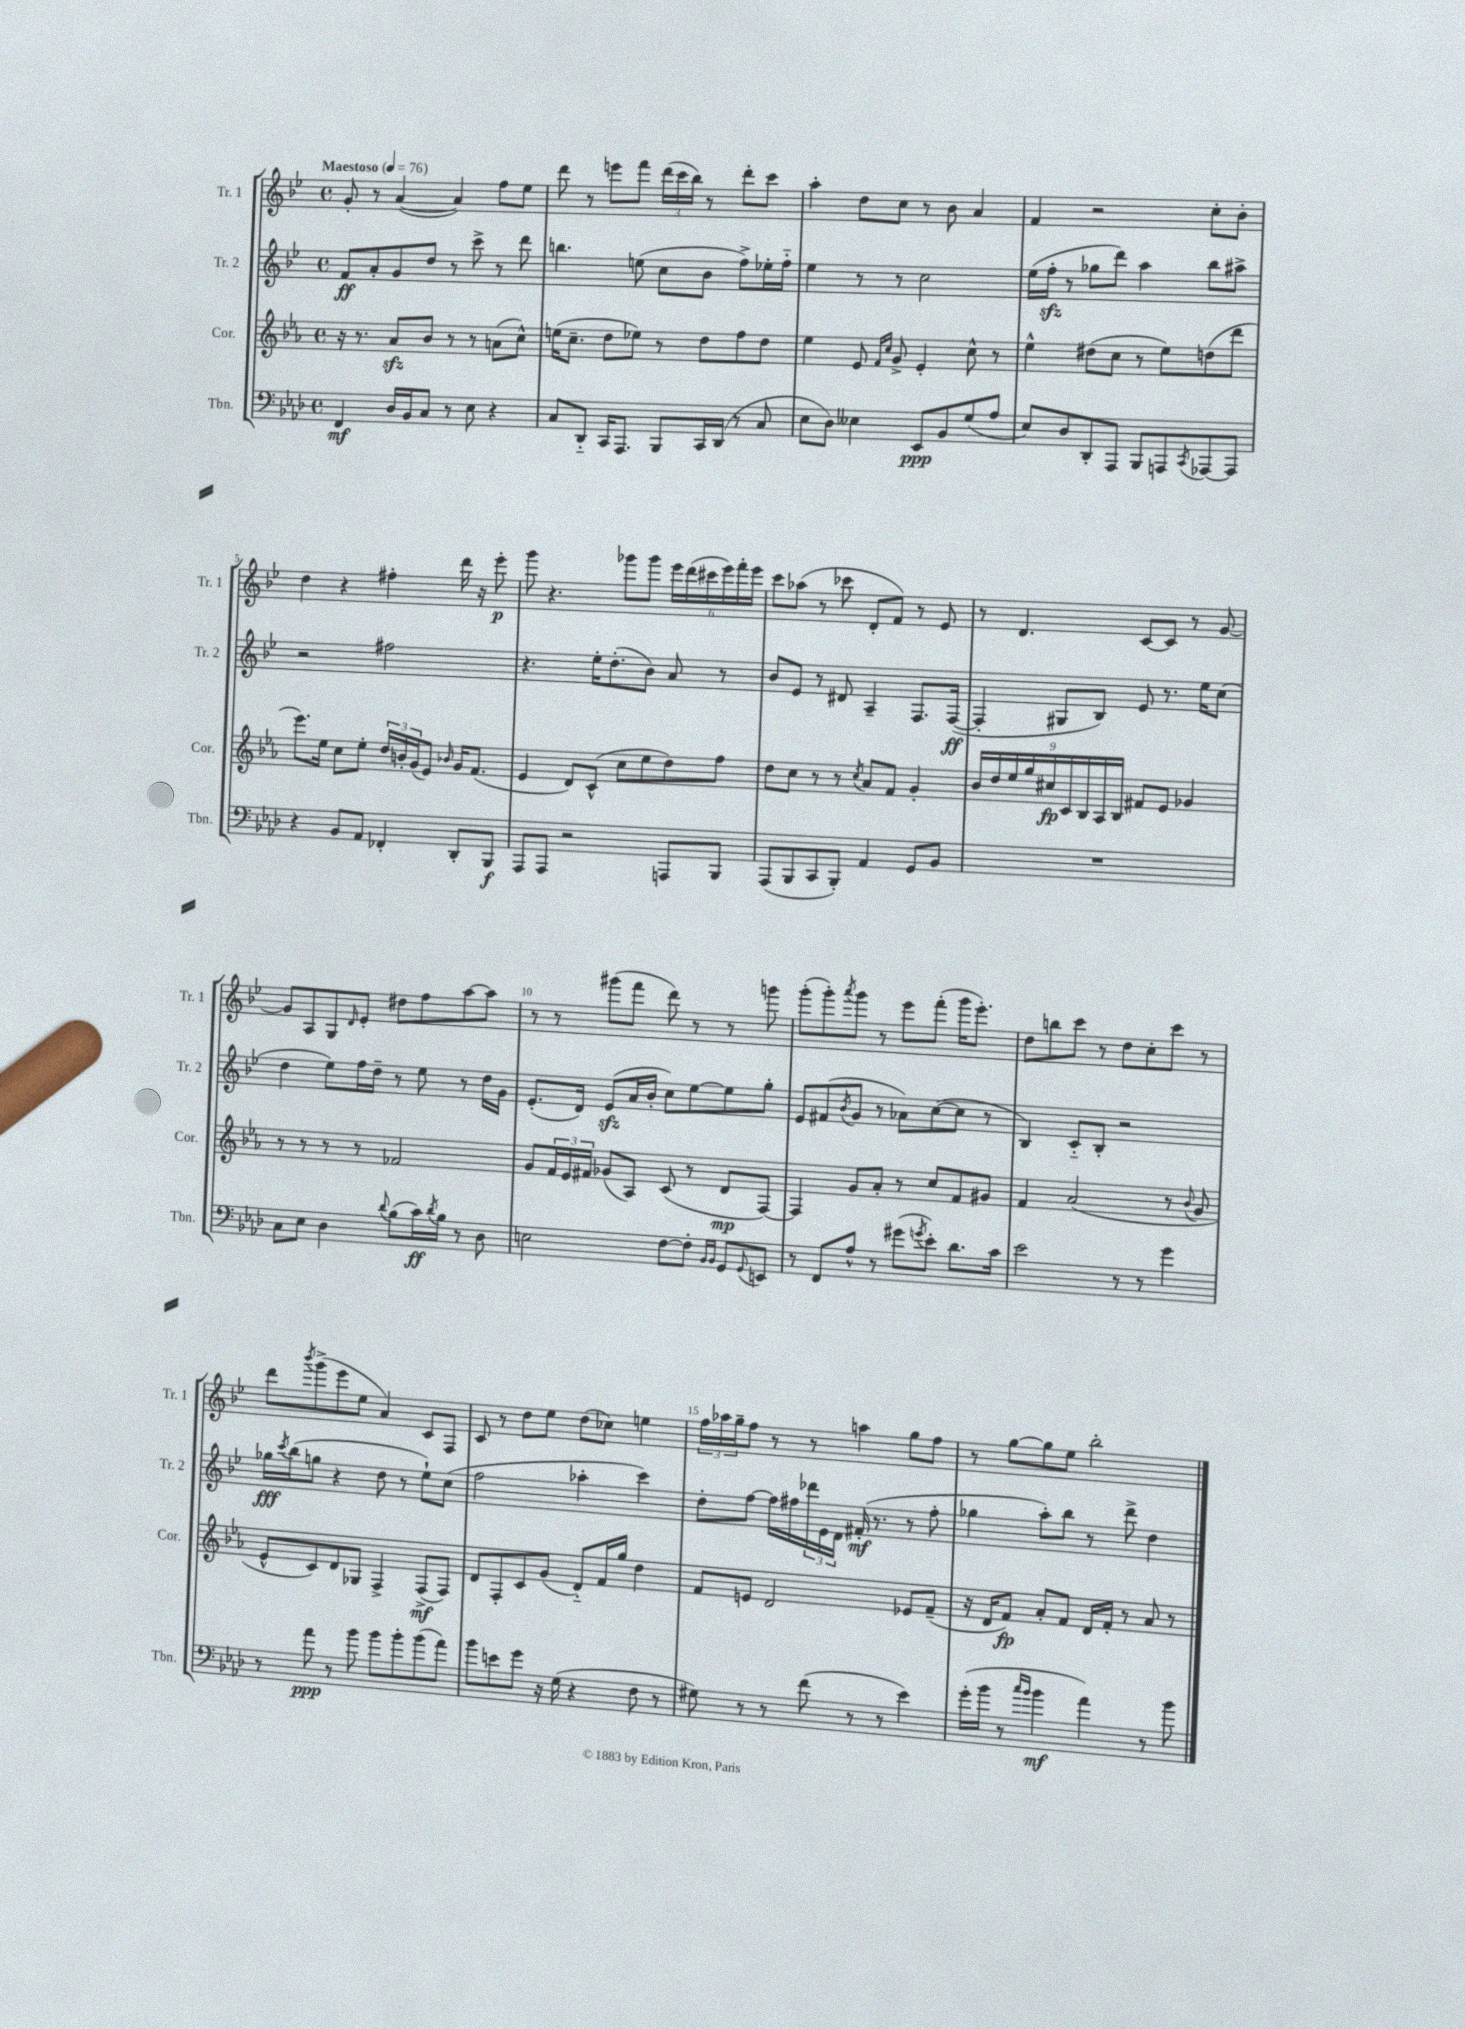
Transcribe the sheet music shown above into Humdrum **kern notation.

**kern	**kern	**kern	**kern
*staff4	*staff3	*staff2	*staff1
*clefF4	*clefG2	*clefG2	*clefG2
*k[b-e-a-d-]	*k[b-e-a-]	*k[b-e-]	*k[b-e-]
*M4/4	*M4/4	*M4/4	*M4/4
*met(c)	*met(c)	*met(c)	*met(c)
*MM76	*MM76	*MM76	*MM76
4FF/	16r	8f/L	8g'/
.	8.r	.	.
.	.	8a'/	8r
16D-/LL	8a-/L	8g/	([4a/
16BB-/J	.	.	.
8C/J	8b-/J	8dd/J	.
8r	8r	8r	4a/])
8E-\	8r	8ccc^\	.
4r	(8a\L	8r	8ff\L
.	8cc^^\J)	8ddd\	8ee-\J
=	=	=	=
8C/L	(16ee\LK	4.bb\	8ddd\
.	8.cc~\J	.	.
8DD-'~/J	.	.	8r
16CC/LK	8dd\L	.	8eee\L
8.AAA-/J	.	.	.
.	8ee-\J)	(8ee\	8fff\J
8BBB-/L	8r	8cc\L	(24ddd\LL
.	.	.	24ccc\
.	.	.	24bb-\JJ)
16CC/L	8dd\L	8b-\J	8r
(16DD-/JJ	.	.	.
8r	8ff\	8ff^\L)	8ddd'\L
8C/	8dd\J	16ee-'\L	8ccc\J
.	.	16ff'~\JJ	.
=	=	=	=
8E-\L	4ee-\	4ee-\	4aa'\
8D-\J)	.	.	.
4E--\	8e-/	8r	8dd\L
.	16qqf/LL	.	.
.	16qqcc/JJ	.	.
.	8g^/	8r	8cc\J
8EE-/L	4e-'/	2cc\	8r
8BB-/	.	.	8b-\
(8G/	8cc^^\	.	4a/
8A-/J	8r	.	.
=	=	=	=
8E-/L)	4ee-^^\	(16ee-\LL	4f/
.	.	16ff'\JJ	.
8D-/	.	8r	.
8DD-'/	(8dd#\L	8gg-\L	2r
8AAA-/J	8cc\J	8ddd\J)	.
8BBB-/L	8r	4aa\	.
8AAA/	8ee-\L)	.	.
8qCC/	.	.	.
[8AAA-/	(8dd\	8bb-\L	8cc'\L
8AAA-/]J	8ddd\J	8aa#^\J	8b-'\J
=	=	=	=
4r	8.eee-\L)	2r	4dd\
.	16ee-\Jk	.	.
8BB-/L	8cc\L	.	4r
8AA-/J	8ee-'\J	.	.
4FF-'/	24dd/LL	2ff#\	4ff#'\
.	24b'/	.	.
.	(24g/J	.	.
.	8e-/J)	.	.
.	16qqb-/	.	.
8DD-'/L	16g/LK	.	16ddd\
.	(8.f/J	.	16r
8BBB-/J	.	.	8eee-'\
=	=	=	=
8AAA-/L	4e-/	4.r	8ggg\
8AAA-/J	.	.	4.r
2r	8d/L)	.	.
.	(8c^^/J	16ee-'\LK	.
.	.	(8.dd'\	.
.	8cc\L	.	8ggg-\L
.	8ee-\	8b-\J)	8ggg-\J
8AAA/L	8dd\)	8a/	24eee-\LL
.	.	.	(24ddd\
.	.	.	24ccc#\
8BBB-/J	8ff\J	8r	24eee-\)
.	.	.	24fff'\
.	.	.	24eee-\JJ
=	=	=	=
(8AAA-/L	8dd\L	8b-/L	8ccc\L
8BBB-/	8cc\J	8e-/J	(8aa-\J
8CC/	8r	8r	8r
8BBB-'/J)	8r	8d#/	8ccc-\
.	8qcc/	.	.
4AA-/	8a-/L	4A~/	8d'/L
.	8f/J	.	8f/J)
8GG/L	4g'/	8.F/L	8r
8BB-/J	.	.	8e-/
.	.	([16F/Jk	.
=	=	=	=
1r	18b-/LL	4F'/]	8r
.	18dd/	.	.
.	18ee-/	.	.
.	.	.	4.d/
.	18gg/	.	.
.	18cc#/	.	.
.	.	8G#/L	.
.	18c/	.	.
.	18B-/	.	.
.	.	8B-/J)	.
.	18A-/	.	.
.	18B-/JJ	.	.
.	8f#/L	8e-/	[8c/L
.	8e-/J	8.r	8c/]J
.	4g-/	.	8r
.	.	16ee-\LK	.
.	.	(8cc\J	[8g/
=	=	=	=
8C\L	8r	4dd\	8g/]L
8E-\J	8r	.	8A/
4D-\	8r	8ee-\L)	8G/
.	.	.	16qqd/
.	8r	16ff\L	8e-'/J
.	.	16dd~\JJ	.
8qqd-/	.	.	.
(8B-\L	2f-/	8r	8dd#\L
16c\L)	.	8ee-\	8ff\
8qd-/	.	.	.
16B-\JJ	.	.	.
8r	.	8r	[8aa\
8D-\	.	16dd\LL	8aa\]J
.	.	16g\JJ	.
=	=	=	=
2E\	8g/L	(8.e-'/L	8r
.	24f/L	.	8r
.	24e-/	.	.
.	.	16d/Jk)	.
.	24f#/JJ	.	.
.	(8g-/L	(8e-/L	(8ggg#\L
.	8A-/J)	16a/L	8fff\J
.	.	16b-'/JJ	.
[8F\L	(8c/	8cc\L)	8ddd\)
8F'\]J	8r	[8ee-\	8r
16qqBB-/LL	.	.	.
16qqBB-/JJ	.	.	.
8GG/L	8d/L	8ee-\]	8r
8qqGG/	.	.	.
8EE/J	[8F/J)	8gg'\J	8ggg\
=	=	=	=
8r	4F/]	8e-/L	(8ggg'\L
8FF/L	.	(8f#/	8ggg'\)
.	.	8qb-/	8qaaa/
8A-^^/J	8g/L	8g/J	8ggg\J
8r	8a-'/J	8r	8r
(8g#\L	8r	8a-\L)	8eee-\L
8qg/	.	.	.
8e-'\J)	8cc/L	([8cc\	(8fff'\J
8.d-\L	8f/	8cc\]J	16ggg\LK
.	.	.	8.eee-'\J)
.	8g#/J	8r	.
16c\Jk	.	.	.
=	=	=	=
2e-\	4f/	4B-/)	8dd\L
.	.	.	8bb\
.	(2a-/	8c'~/L	8ccc\J
.	.	8B-'/J	8r
8r	.	2r	8dd\L
8r	.	.	8cc'\
4g\	8r	.	8ccc\J
.	8qqb-/	.	.
.	8g/	.	8r
=	=	=	=
8r	8e-^^/L	16gg-\LL	8ddd\L
.	.	8qccc/	.
.	.	(16bb-\J	.
.	.	.	8qbbb-/
8a-\	8c/)	8gg\J	(8ggg^\
8r	8d/	4r	8eee-\
8b-\	8G-/J	.	8ee-\J
8b-\L	4F^/	8dd\	4a/)
8b-'\	.	8r	.
(8b-\	(8F^/L	8ee-`\L)	8c/L
8a-\J)	8F/J)	(8cc\J	8F/J
=	=	=	=
8b-\L	8d/L	2ff\	8c/
8e\	8F'/	.	8r
8g\J	8c/	.	8dd\L
16r	(8g/J	.	8ee-\J
(16G\	.	.	.
4r	8d'~/L)	4aa-'\	(8dd\L
.	16f/L	.	8cc-\J)
.	16gg/JJ	.	.
8F\	4dd\	4ccc\)	4ee\
8r	.	.	.
=	=	=	=
8G#\)	8f/L	8dd'\L	24ff\LL
.	.	.	24aa-\
.	.	.	24gg~\J
8r	8e/J	[8ff\J	8ff\J
8r	2d/	16ff\]LL	8r
.	.	16ff#\	.
(8f\	.	24ddd-\	8r
.	.	24e-\	.
.	.	24d\JJ	.
8r	.	(16f#'/	4aa\
.	.	8.r	.
8r	.	.	.
4e-\)	8e-/L	8r	8gg\L
.	(8f~/J	8ff#'\	8ff\J
=	=	=	=
(16g'\LL	16r	4gg-\	8r
16b-\JJ	16d/LK	.	.
8r	8f/J)	.	[8gg\L
16qqcc/LL	.	.	.
16qqb-/JJ	.	.	.
4b-\	8a-'/L	8aa'\L)	8gg\]
.	8f/J	8bb-\J	8ee-\J
4a-\)	16d/LL	8r	2bb-'\
.	16f'/JJ	.	.
.	8r	8ddd^\	.
8r	8a-/	4dd\	.
8b-\	8r	.	.
==	==	==	==
*-	*-	*-	*-
